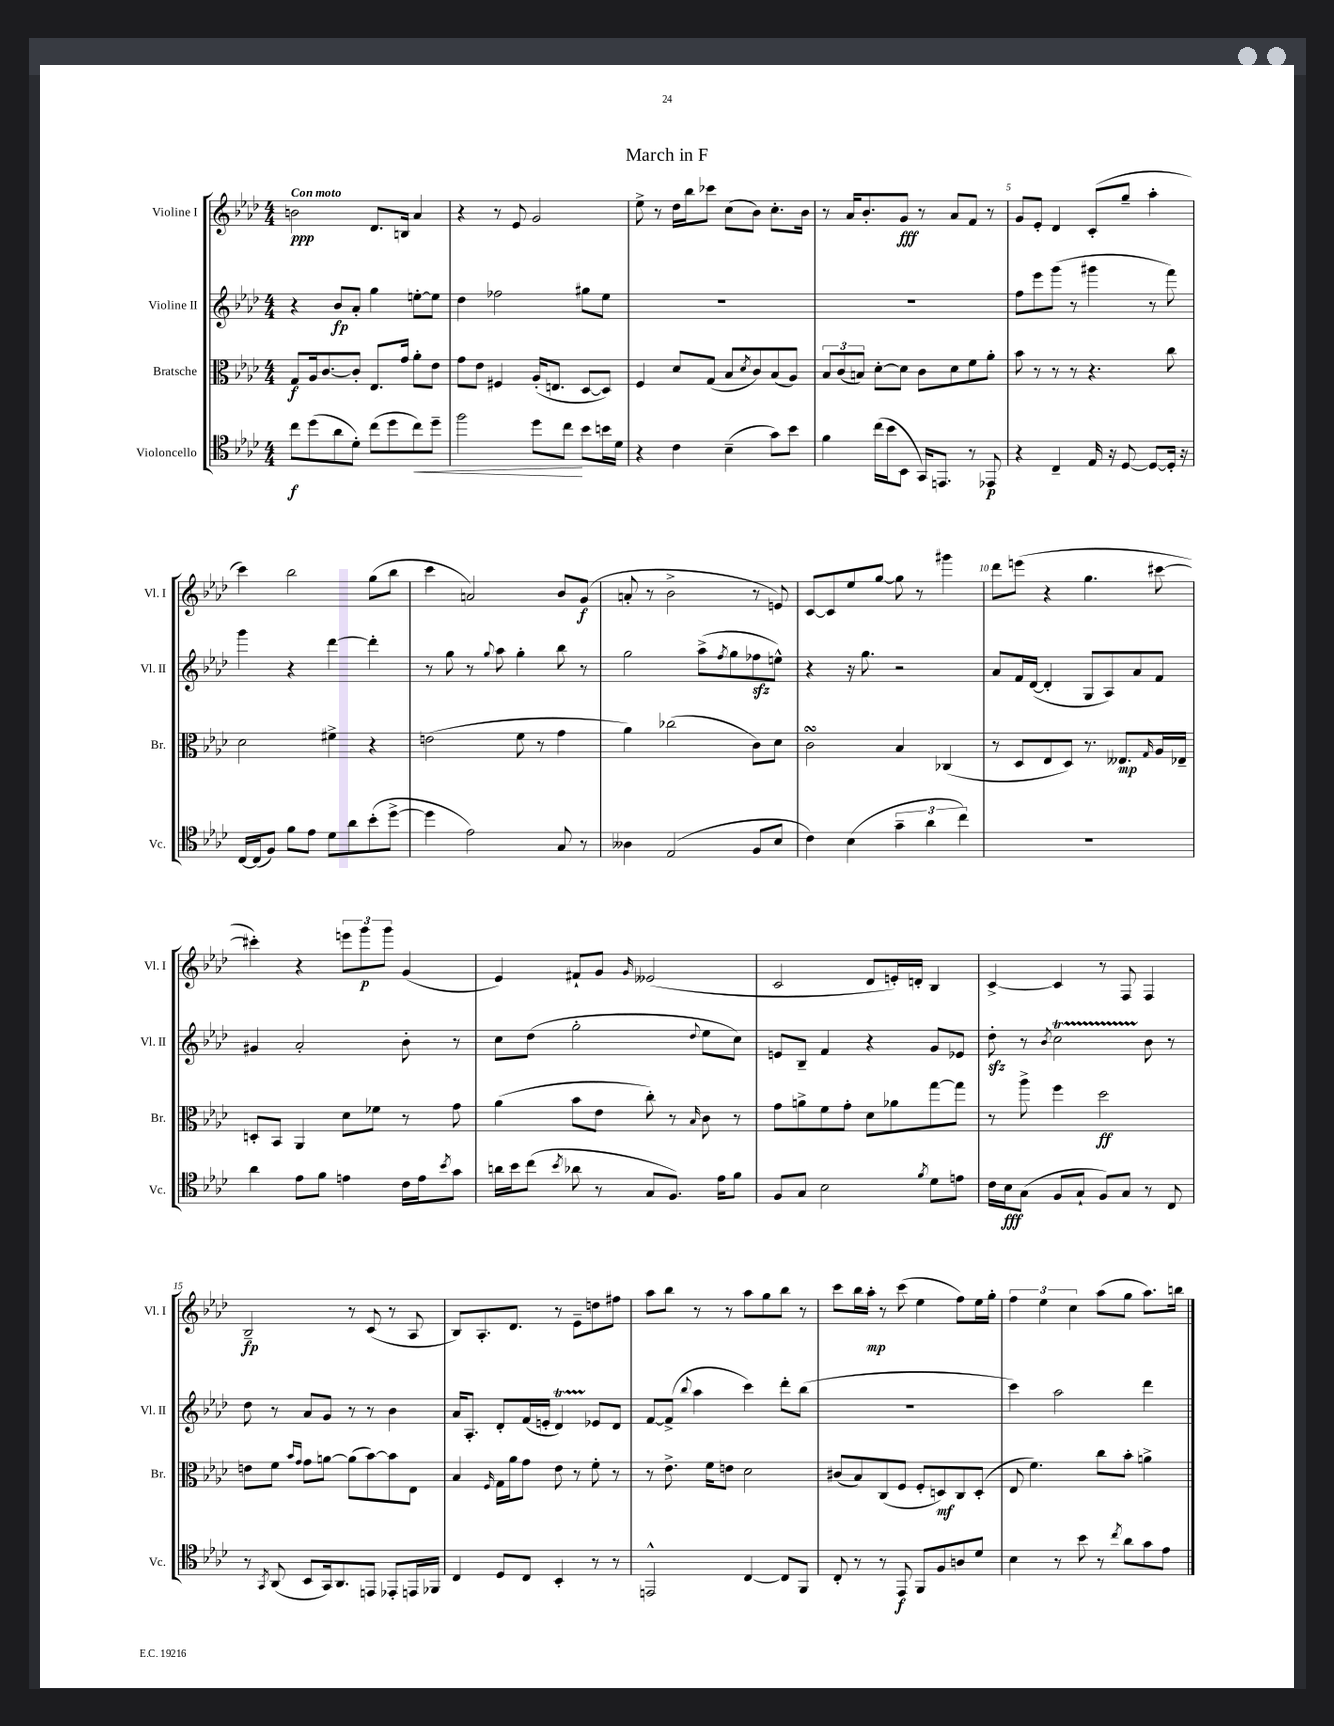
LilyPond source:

\header { title = "March in F" }
<<
\new StaffGroup <<
\new Staff = "s0" \with { instrumentName = "Violine I" shortInstrumentName = "Vl. I" } {
    \clef treble \key aes \major \numericTimeSignature \time 4/4 \tempo "Con moto"
    b'2\ppp des'8. b16 aes'4 |
    r4 r8 ees'8 g'2 |
    ees''8-> r8 des''16 bes''16 ces'''8 c''8( bes'8) c''8.-. bes'16 |
    r8 aes'16 bes'8.-. g'8\fff r8 aes'8 f'8 r8 |
    g'8 ees'8-. des'4 c'8-.( g''8-- aes''4-. |
    c'''4) bes''2 g''8( bes''8 |
    c'''4 a'2) bes'8 g'8\f( |
    a'8-. r8 bes'2-> r8 e'8) |
    c'8~ c'8 ees''8 g''8~ g''8 r8 gis'''4 |
    des'''8 e'''8( r4 g''4. cis'''8~ |
    cis'''4-.) r4 \tuplet 3/2 { e'''8 g'''8\p g'''8 } g'4( |
    ees'4) fis'8-! g'8 \grace { g'16 } eeses'2( |
    c'2 des'8 e'16-.) d'16-. bes4 |
    c'4~-> c'4 r8 f8 f4 |
    bes2--\fp r8 c'8( r8 aes8 |
    bes8) aes8.-. des'8. r8 ees'8-- d''8 fis''8 |
    aes''8 bes''8 r8 r8 aes''8 g''8 bes''8 r8 |
    c'''8 bes''16 aes''16-.\mp r8 c'''8( ees''4 f''8) ees''16 g''16-. |
    \tuplet 3/2 { f''4 ees''4 c''4 } aes''8( g''8 aes''8.) b''16 \bar "|." |
}
\new Staff = "s1" \with { instrumentName = "Violine II" shortInstrumentName = "Vl. II" } {
    \clef treble \key aes \major \numericTimeSignature \time 4/4
    r4 bes'8\fp aes'8-. g''4 e''8~-. e''8 |
    des''4 fes''2 gis''8 ees''8 |
    R1 |
    R1 |
    f''8 ees'''8 g'''8( r8 gis'''4 r8 f'''8) |
    g'''4 r4 des'''4~ des'''4-. |
    r8 g''8 r8 \appoggiatura { g''8 } aes''8 g''4-. bes''8 r8 |
    g''2 aes''8->( \acciaccatura { f''8 } g''8 fes''8\sfz e''8-^) |
    r4 r16 g''8. r2 |
    aes'8 f'16 des'16~( des'4-. g8 aes8) aes'8 f'8 |
    gis'4 aes'2-. bes'8-. r8 |
    c''8 des''8( g''2-. \appoggiatura { des''8 } ees''8 c''8) |
    e'8 bes8-- f'4 r4 g'8 ees'8 |
    des''8-.\sfz r8 \acciaccatura { bes'8 } c''2\startTrillSpan bes'8\stopTrillSpan r8 |
    des''8 r8 aes'8 g'8 r8 r8 bes'4 |
    aes'16 aes8.-. des'8-. f'16( e'16-. des'4\startTrillSpan) ees'8\stopTrillSpan des'8 |
    f'8~ f'8->( \appoggiatura { bes''8 } aes''4 c'''4) des'''8-. bes''8( |
    R1 |
    c'''4) aes''2 des'''4 \bar "|." |
}
\new Staff = "s2" \with { instrumentName = "Bratsche" shortInstrumentName = "Br." } {
    \clef alto \key aes \major \numericTimeSignature \time 4/4
    g8\f aes16 c'8.~ c'8-. ees8. g'16 aes'8-. ees'8 |
    g'8 ees'8 fis4 aes16-.( e8. des8~ des8) |
    f4 des'8 g8( bes8 \acciaccatura { des'8 } c'8) bes8( aes8) |
    \tuplet 3/2 { bes8 c'8( b8) } des'8~-. des'8 c'8 des'8 f'8 aes'8-. |
    bes'8 r8 r8 r8 r4. c''8 |
    des'2 fis'4-> r4 |
    e'2( f'8 r8 g'4 |
    aes'4) ces''2( c'8) des'8 |
    c'2\turn bes4 ces4( |
    r8 des8 ees8 des8) r8. eeses8.\mp \grace { g16 } aes16 ees16-- |
    d8-. bes,8 aes,4 des'8 fes'8 r8 g'8 |
    aes'4( bes'8 ees'8 c''8-.) r8 \grace { bes16 } c'8 r8 |
    g'8 a'8-> f'8 g'8-. des'8 aes'8 g''8~ g''8 |
    r8 aes''8-> f''4 des''2\ff |
    e'8 f'8 \grace { bes'16 g'16 } g'8 a'8~ a'8( bes'8~) bes'8 ees8 |
    bes4 \grace { f16 } g16 aes'16 g'8 ees'8 r8 f'8-. r8 |
    r8 ees'8.-> f'16 e'8 des'2 |
    cis'8( bes8) c8( f8 f8-. d8\mf) c8 d8-.( |
    ees8 f'4.) c''8 bes'8-. a'4-> \bar "|." |
}
\new Staff = "s3" \with { instrumentName = "Violoncello" shortInstrumentName = "Vc." } {
    \clef tenor \key aes \major \numericTimeSignature \time 4/4
    c''8\f des''8( aes'8 des'8-.) c''8( des''8 c''8\<) des''8-- |
    f''2 des''8 c''8\! bes'8 b'16 des'16 |
    r4 c'4 bes4--( g'8) bes'8 |
    f'4 c''16( bes'16 bes,8 g,16) e,8. r8 ees,8\p |
    r4 c4-- ees16 r16 des8~ des8~ des16-. r16 |
    c16~ c16( f8) f'8 ees'8 des'8 aes'8 bes'8-.( des''8~-> |
    des''4 ees'2) g8 r8 |
    aeses4 ees2( f8 bes8 |
    c'4) bes4( \tuplet 3/2 { g'4-- aes'4 c''4) } |
    R1 |
    aes'4 ees'8 f'8 e'4 c'16 e'16 \acciaccatura { bes'8 } g'8 |
    a'16 bes'16 c''8( \acciaccatura { bes'8 } aes'8 r8 g8 f8.) ees'16 f'8 |
    f8 g8 bes2 \acciaccatura { f'8 } des'8 e'8 |
    c'16 bes16\fff g8( f8 g8-! f8) g8 r8 c8 |
    r8 \acciaccatura { g,8 } aes,8( bes,8 g,16) aes,8. e,8 ees,8-. e,16 fes,16 |
    c4 des8 c8 bes,4-. r8 r8 |
    e,2-^ c4~ c8 f,8 |
    c8-. r8 r8 ees,8\f f,8 f8 a8 des'8 |
    bes4 r8 bes'8 r8 \acciaccatura { c''8 } aes'8 g'8 ees'8 \bar "|." |
}
>>
>>
\layout { \context { \Score \override BarNumber.break-visibility = ##(#f #t #t) barNumberVisibility = #(every-nth-bar-number-visible 5) } }
